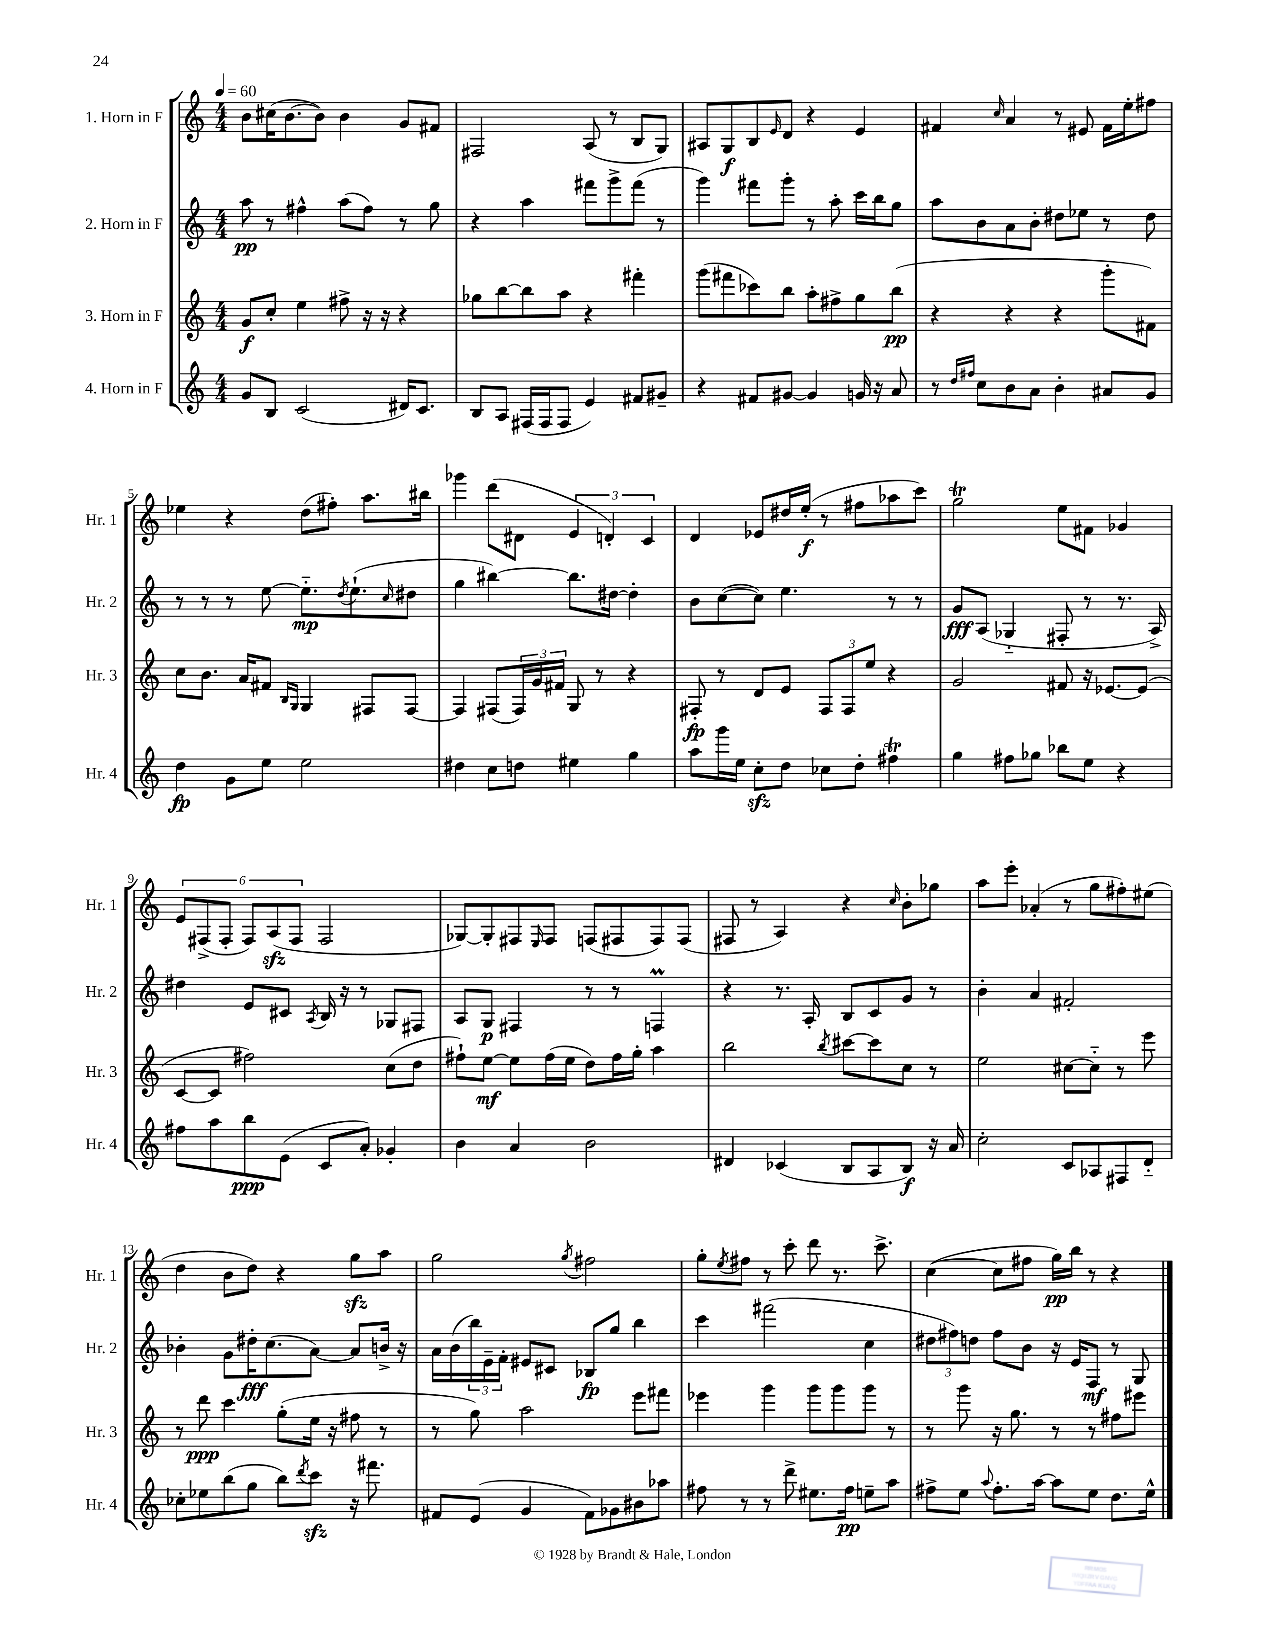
<<
\new StaffGroup <<
\new Staff = "s0" \with { instrumentName = "1. Horn in F" shortInstrumentName = "Hr. 1" } {
    \clef treble \key c \major \numericTimeSignature \time 4/4 \tempo 4 = 60
    b'8 cis''16( b'8.~ b'8) b'4 g'8 fis'8 |
    fis2 a8( r8 b8 g8) |
    ais8 g8\f b8 \grace { e'16 } d'8 r4 e'4 |
    fis'4 \grace { c''16 } a'4 r8 eis'8 fis'16 e''16-. fis''8 |
    ees''4 r4 d''8( fis''8-.) a''8. bis''16 |
    ges'''4 d'''8( dis'8 \tuplet 3/2 { e'4 d'4-.) c'4 } |
    d'4 ees'8 dis''16 e''16-.\f( r8 fis''8 aes''8 c'''8) |
    g''2\trill e''8 fis'8 ges'4 |
    \tuplet 6/4 { e'8 fis8->( fis8-. fis8) a8\sfz( fis8 } fis2 |
    ges8~) ges8-. fis8 \grace { e16 } fis8 f8( fis8 fis8) fis8( |
    fis8 r8 a4) r4 \grace { c''16 } b'8-. ges''8 |
    a''8 e'''8-. aes'4-.( r8 g''8 fis''8-.) eis''8( |
    d''4 b'8 d''8) r4 g''8\sfz a''8 |
    g''2 \acciaccatura { g''8 } fis''2 |
    g''8-. \acciaccatura { e''8 } fis''8 r8 c'''8-. d'''8 r8. c'''8.-> |
    c''4~( c''8 fis''8 g''16\pp) b''16 r8 r4 \bar "|." |
}
\new Staff = "s1" \with { instrumentName = "2. Horn in F" shortInstrumentName = "Hr. 2" } {
    \clef treble \key c \major \numericTimeSignature \time 4/4
    a''8\pp r8 fis''4-^ a''8( fis''8) r8 g''8 |
    r4 a''4 fis'''8 g'''8-> fis'''8( r8 |
    g'''4) fis'''8 g'''8-. r8 a''8-. c'''16 b''16 g''8 |
    a''8 b'8 a'8 b'8-. dis''8 ees''8 r8 dis''8 |
    r8 r8 r8 e''8~ e''8.-_\mp \acciaccatura { d''8 } e''8.-!( \grace { c''16 } dis''8 |
    g''4 bis''4~) bis''8. dis''16~ dis''4-. |
    b'8 c''8~( c''8) e''4. r8 r8 |
    g'8\fff a8( ges4-_ fis8-. r8 r8. a16->) |
    dis''4 e'8 cis'8 \acciaccatura { a8 } b16 r16 r8 ges8 fis8 |
    a8 g8\p fis4 r8 r8 f4\prall |
    r4 r8. a16-. b8 c'8 g'8 r8 |
    b'4-. a'4 fis'2-. |
    bes'4-. g'8 dis''16-.\fff c''8.( a'8~) a'8 b'16-> r16 |
    a'16 b'16( \tuplet 3/2 { b''16) e'16-- f'16-. } eis'8 cis'8 bes8\fp g''8 b''4 |
    c'''4 fis'''2( c''4 |
    \tuplet 3/2 { dis''8 fis''8) d''8 } fis''8 b'8 r16 e'16 f8\mf r8 g8 \bar "|." |
}
\new Staff = "s2" \with { instrumentName = "3. Horn in F" shortInstrumentName = "Hr. 3" } {
    \clef treble \key c \major \numericTimeSignature \time 4/4
    g'8\f c''8-. e''4 fis''8-> r16 r16 r4 |
    ges''8 b''8~ b''8 a''8 r4 fis'''4-. |
    g'''8( fis'''8 ces'''8) b''8 a''8-. fis''8-> g''8 b''8\pp( |
    r4 r4 r4 g'''8-. fis'8) |
    c''8 b'8. a'16 fis'8 \grace { b16 g16 } g4 fis8 fis8~ |
    fis4 fis8( \tuplet 3/2 { fis16) g'16 fis'16 } g8 r8 r4 |
    fis8-.\fp r8 d'8 e'8 \tuplet 3/2 { fis8 fis8 e''8 } r4 |
    g'2 fis'8 r16 ees'8.~ ees'8( |
    c'8~ c'8 fis''2) c''8( d''8 |
    fis''8-!) e''8~\mf e''8 fis''16( e''16 d''8) fis''16 g''16-. a''4 |
    b''2 \acciaccatura { b''8 } cis'''8~ cis'''8 c''8 r8 |
    e''2 cis''8~ cis''8-_ r8 e'''8 |
    r8 d'''8\ppp c'''4 g''8-.( e''16 r16 fis''8 r8 |
    r8 g''8) a''2 e'''8 fis'''8 |
    ees'''4 g'''4 g'''8 g'''8 g'''8 r8 |
    r8 g'''8 r16 g''8. r8 r8 fis''8 eis'''8 \bar "|." |
}
\new Staff = "s3" \with { instrumentName = "4. Horn in F" shortInstrumentName = "Hr. 4" } {
    \clef treble \key c \major \numericTimeSignature \time 4/4
    g'8 b8 c'2( dis'16) c'8. |
    b8 a8 fis16( fis16 fis8 e'4) fis'8 gis'8-- |
    r4 fis'8 gis'8~ gis'4 g'16 r16 a'8 |
    r8 \grace { d''16 fis''16 } c''8 b'8 a'8 b'4-. ais'8 g'8 |
    d''4\fp g'8 e''8 e''2 |
    dis''4 c''8 d''8 eis''4 g''4 |
    a''8 g'''16 e''16 c''8-.\sfz d''8 ces''8 d''8-. fis''4\trill |
    g''4 fis''8 ges''8 bes''8 e''8 r4 |
    fis''8 a''8 b''8\ppp e'8( c'8 a'8-.) ges'4-. |
    b'4 a'4 b'2 |
    dis'4 ces'4( b8 a8 b8\f) r16 a'16 |
    c''2-. c'8 aes8 fis8 d'8-_ |
    ces''8-. ees''8 b''8( g''8 b''8) \acciaccatura { d'''8 } c'''8\sfz r16 fis'''8. |
    fis'8 e'8( g'4 fis'8) ges'8 bis'8 aes''8 |
    fis''8 r8 r8 d'''8-> eis''8. fis''16\pp e''8-- a''8 |
    fis''8-> e''8 \appoggiatura { a''8 } fis''8.-. a''16~ a''8 e''8 d''8. e''16-^ \bar "|." |
}
>>
>>
